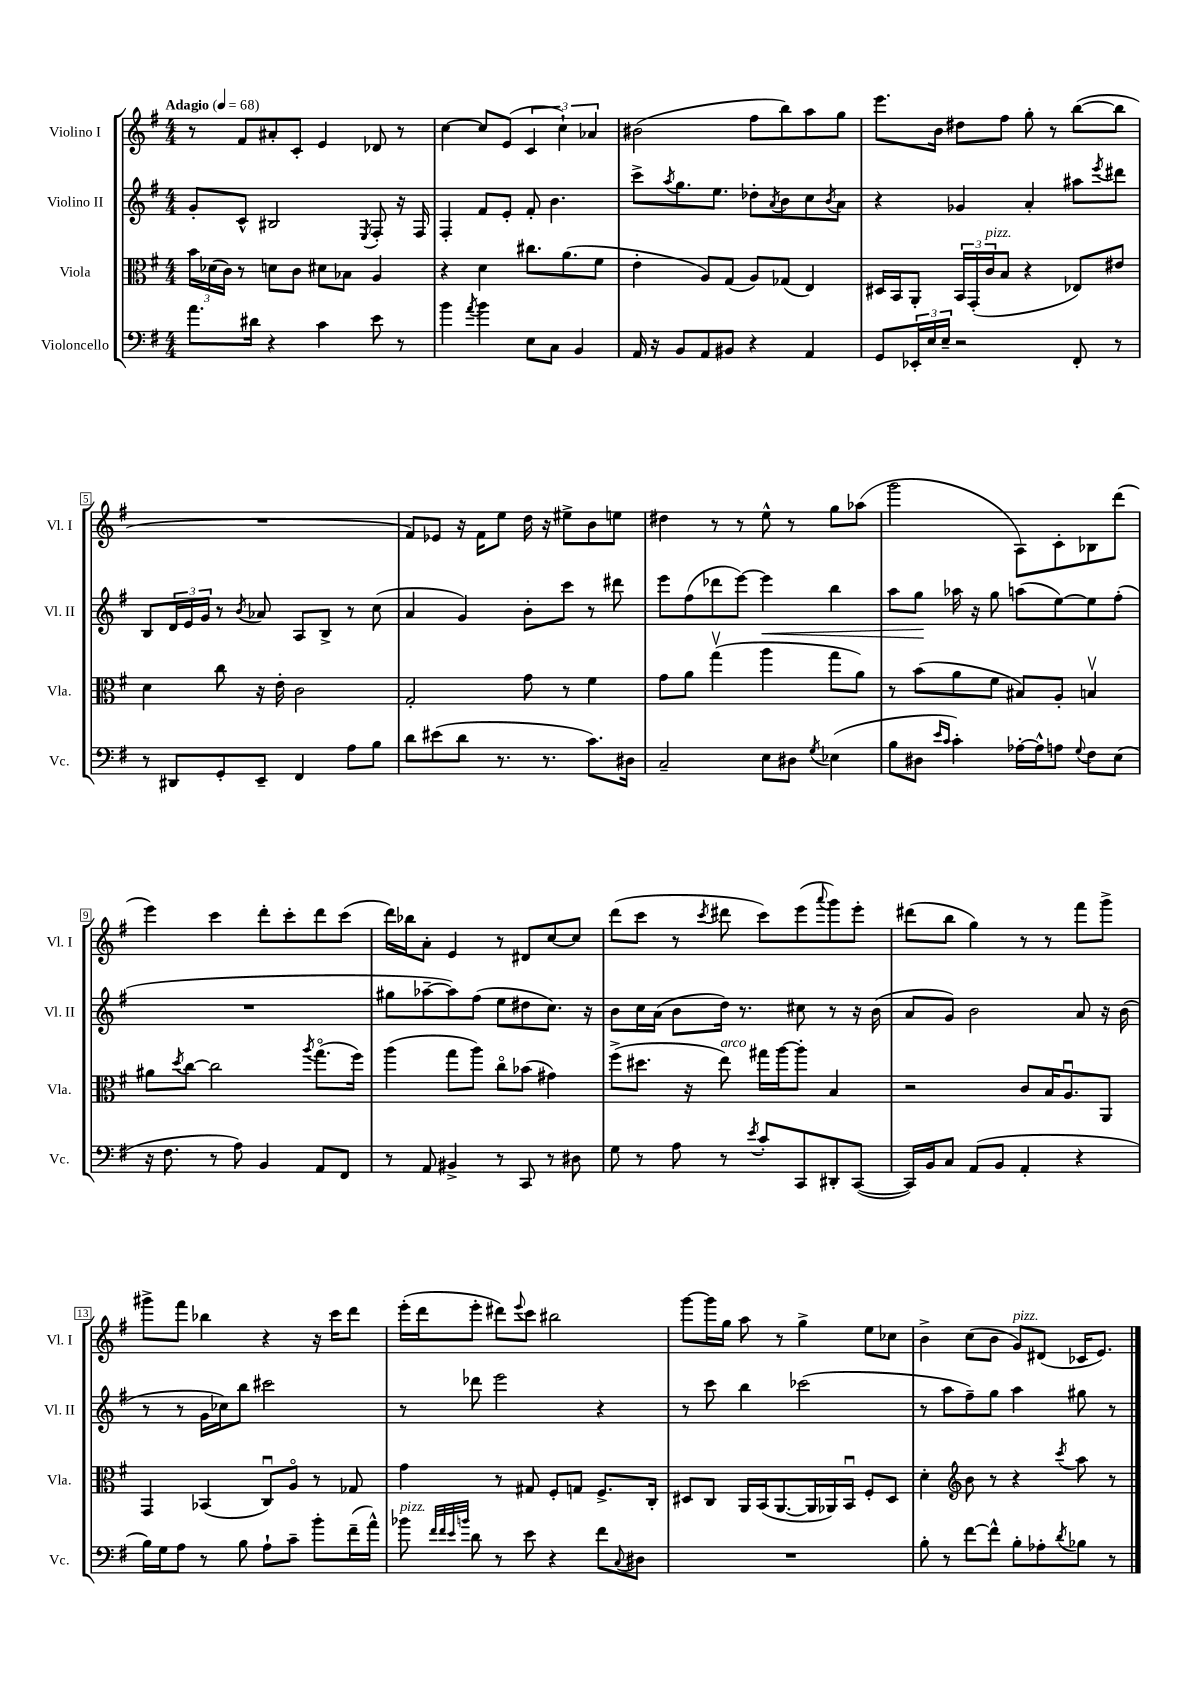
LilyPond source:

<<
\new StaffGroup <<
\new Staff = "s0" \with { instrumentName = "Violino I" shortInstrumentName = "Vl. I" } {
    \clef treble \key g \major \numericTimeSignature \time 4/4 \tempo "Adagio" 4 = 68
    r8 fis'8 ais'8-. c'8-. e'4 des'8 r8 |
    c''4~ c''8 e'8( \tuplet 3/2 { c'4 c''4-!) aes'4 } |
    bis'2( fis''8 b''8) a''8 g''8 |
    e'''8. b'16 dis''8 fis''8 g''8-. r8 b''8~( b''8 |
    R1 |
    fis'8) ees'8 r16 fis'16 e''8 d''16 r16 eis''8-> b'8 e''8 |
    dis''4 r8 r8 e''8-^ r8 g''8 aes''8( |
    g'''2 a8) c'8-. bes8 d'''8( |
    e'''4) c'''4 d'''8-. c'''8-. d'''8 c'''8( |
    d'''16) bes''16 a'8-. e'4 r8 dis'8 c''8~ c''8 |
    d'''8( c'''8 r8 \acciaccatura { c'''8 } dis'''8 c'''8) e'''8( \appoggiatura { a'''8 } g'''8) e'''8-. |
    dis'''8( b''8 g''4) r8 r8 fis'''8 g'''8-> |
    gis'''8-> fis'''8 bes''4 r4 r16 c'''16 d'''8 |
    e'''16-.( d'''16 e'''8-. dis'''8) \appoggiatura { e'''8 } c'''8 bis''2 |
    g'''8~ g'''16 g''16 a''8 r8 g''4-> e''8 ces''8 |
    b'4-> c''8( b'8 g'8^\markup { \italic "pizz." }) dis'8( ces'16 e'8.) \bar "|." |
}
\new Staff = "s1" \with { instrumentName = "Violino II" shortInstrumentName = "Vl. II" } {
    \clef treble \key g \major \numericTimeSignature \time 4/4
    g'8-. c'8-^ bis2 \acciaccatura { e8 } fis8-. r16 fis16 |
    fis4-. fis'8 e'8-. fis'8-. b'4. |
    c'''8-> \acciaccatura { a''8 } g''8. e''8. des''8-. \acciaccatura { a'8 } b'8 c''8 \acciaccatura { b'8 } a'8 |
    r4 ges'4 a'4-. ais''8 \acciaccatura { e'''8 } dis'''8 |
    b8 \tuplet 3/2 { d'16 e'16 g'16 } r8 \acciaccatura { b'8 } aes'8 a8 b8-> r8 c''8( |
    a'4 g'4) b'8-. c'''8 r8 dis'''8 |
    e'''8 fis''8( des'''8 e'''8~) e'''4\< b''4 |
    a''8 g''8\! aes''16 r16 g''8 a''8( e''8~) e''8 fis''8-.( |
    R1 |
    gis''8 aes''8~-- aes''8) fis''8( e''8 dis''8 c''8.) r16 |
    b'8 c''16 a'16( b'8 d''16) r8. cis''8 r8 r16 b'16( |
    a'8 g'8) b'2 a'8 r16 b'16( |
    r8 r8 g'16 ces''16) b''8 cis'''2 |
    r8 des'''8 e'''2 r4 |
    r8 c'''8 b''4 ces'''2( |
    r8 a''8 fis''8--) g''8 a''4 gis''8 r8 \bar "|." |
}
\new Staff = "s2" \with { instrumentName = "Viola" shortInstrumentName = "Vla." } {
    \clef alto \key g \major \numericTimeSignature \time 4/4
    \tuplet 3/2 { b'16 des'16( c'16) } r8 d'8 c'8 dis'8 bes8 a4 |
    r4 d'4 cis''8. a'8.( fis'8 |
    e'4-. a8) g8( a8) ges8( e4) |
    dis16 b,16 a,8-. \tuplet 3/2 { b,16 g,16-.( c'16^\markup { \italic "pizz." } } b8 r4 ees8) eis'8 |
    d'4 c''8 r16 e'16-. c'2 |
    g2-. g'8 r8 fis'4 |
    g'8 a'8 g''4\upbow( a''4 g''8 a'8) |
    r8 b'8( a'8 fis'8 bis8) a8-. b4\upbow |
    ais'8 \acciaccatura { d''8 } c''8~ c''2 \acciaccatura { a''8 } g''8.\flageolet( fis''16) |
    a''4( g''8 a''8) c''8\flageolet bes'8( gis'4) |
    fis''8->( dis''8. r16 e''8^\markup { \italic "arco" }) gis''16 a''16~ a''8-. b4 |
    r2 c'8 b16 a8.\downbow a,8 |
    g,4 bes,4( c8\downbow) a8\flageolet r8 ges8 |
    g'4 r8 gis8 fis8-. g8 fis8.-> c16-. |
    dis8 c8 a,16 b,16( a,8.~ a,16 aes,16) b,16\downbow fis8-. dis8 |
    d'4-. \clef treble b'8 r8 r4 \acciaccatura { c'''8 } a''8 r8 \bar "|." |
}
\new Staff = "s3" \with { instrumentName = "Violoncello" shortInstrumentName = "Vc." } {
    \clef bass \key g \major \numericTimeSignature \time 4/4
    a'8. dis'16 r4 c'4 e'8 r8 |
    b'4 \acciaccatura { a'8 } b'4 e8 c8 b,4 |
    a,16 r16 b,8 a,8 bis,8 r4 a,4 |
    g,8 \tuplet 3/2 { ees,16-. e16 e16-- } r2 fis,8-. r8 |
    r8 dis,8 g,8-. e,8-- fis,4 a8 b8 |
    d'8 eis'8( d'8 r8. r8. c'8.) dis16 |
    c2-- e8 dis8 \acciaccatura { g8 } ees4( |
    b8 dis8 \grace { e'16 c'16 } c'4-.) aes16~-. aes16-^ a8 \appoggiatura { g8 } fis8 e8( |
    r16 fis8. r8 a8) b,4 a,8 fis,8 |
    r8 a,8 bis,4-> r8 c,8 r8 dis8 |
    g8 r8 a8 r8 \acciaccatura { e'8 } c'8-. c,8 dis,8-. c,8~( |
    c,16) b,16 c8 a,8( b,8 a,4-. r4 |
    b16) g16 a8 r8 b8 a8-! c'8-- b'8-. fis'16--( a'16-^) |
    bes'8^\markup { \italic "pizz." } \grace { fis'32 fis'32 e'32 b'32 } d'8 r8 e'8 r4 fis'8 \appoggiatura { c8 } dis8 |
    R1 |
    b8-. r8 fis'8~ fis'8-^ b8-. aes8-. \acciaccatura { d'8 } bes8 r8 \bar "|." |
}
>>
>>
\layout { \context { \Score \override BarNumber.stencil = #(make-stencil-boxer 0.1 0.3 ly:text-interface::print) } }
